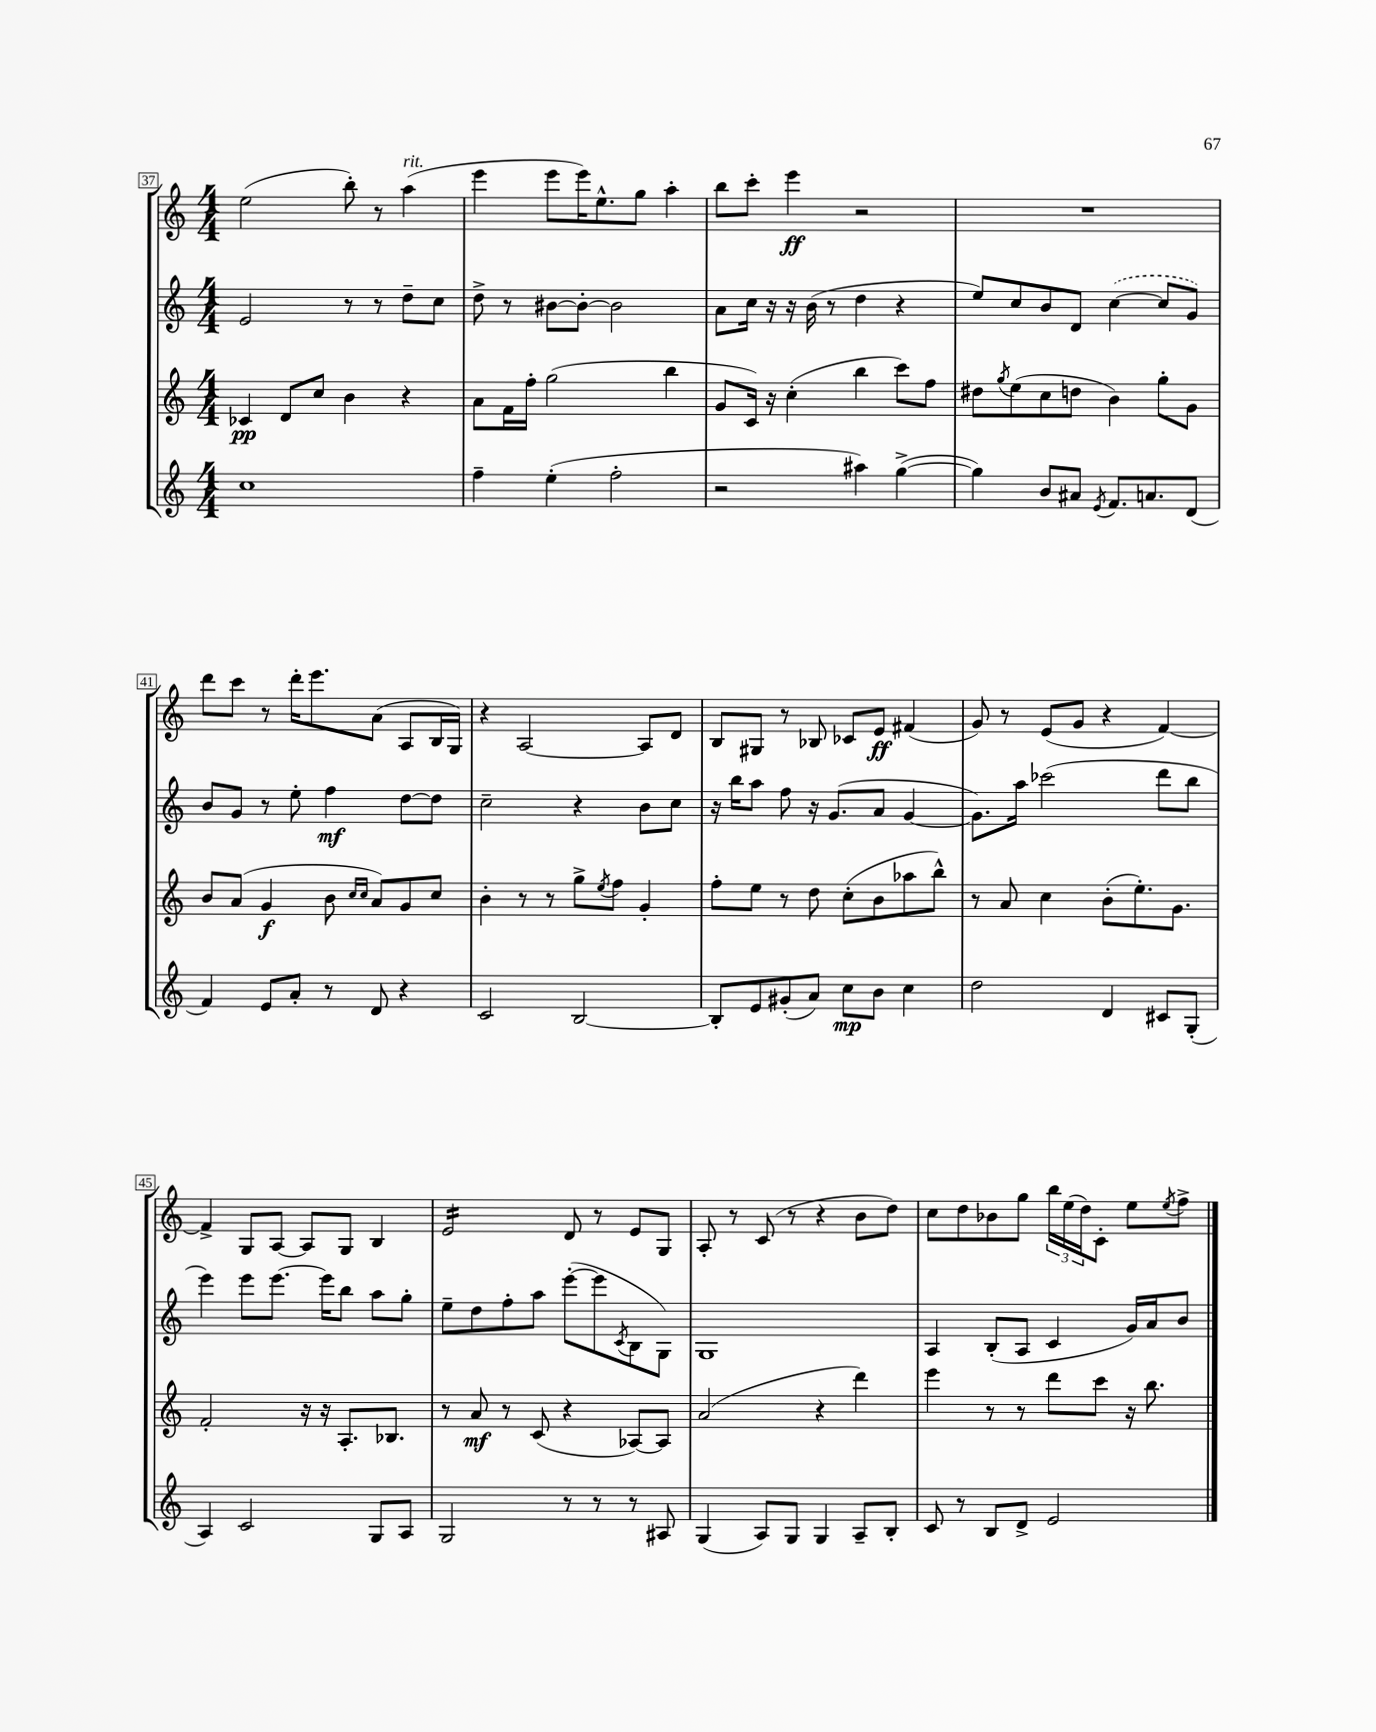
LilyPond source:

<<
\new StaffGroup <<
\new Staff = "s0" {
    \clef treble \key c \major \numericTimeSignature \time 4/4
    e''2( b''8-.) r8 a''4^\markup { \italic "rit." }( |
    e'''4 e'''8 e'''16) e''8.-^ g''8 a''4-. |
    b''8 c'''8-. e'''4\ff r2 |
    R1 |
    d'''8 c'''8 r8 d'''16-. e'''8. a'8( a8 b16 g16) |
    r4 a2~ a8 d'8 |
    b8 gis8 r8 bes8 ces'8 e'8\ff fis'4( |
    g'8) r8 e'8( g'8 r4 f'4~) |
    f'4-> g8 a8~ a8 g8 b4 |
    e'2:16 d'8 r8 e'8 g8 |
    a8-. r8 c'8( r8 r4 b'8 d''8) |
    c''8 d''8 bes'8 g''8 \tuplet 3/2 { b''16 e''16( d''16) } c'8-. e''8 \acciaccatura { e''8 } f''8-> \bar "|." |
}
\new Staff = "s1" {
    \clef treble \key c \major \numericTimeSignature \time 4/4
    e'2 r8 r8 d''8-- c''8 |
    d''8-> r8 bis'8~ bis'8~-. bis'2 |
    a'8 c''16 r16 r16 b'16( r8 d''4 r4 |
    e''8) c''8 b'8 d'8 \once \slurDashed c''4~( c''8 g'8) |
    b'8 g'8 r8 e''8-. f''4\mf d''8~ d''8 |
    c''2-- r4 b'8 c''8 |
    r16 b''16 a''8 f''8 r16 g'8.( a'8 g'4~ |
    g'8.) a''16 ces'''2( d'''8 b''8 |
    e'''4) e'''8 e'''8.~ e'''16 b''8 a''8 g''8-. |
    e''8-- d''8 f''8-. a''8 e'''8~-.( e'''8 \acciaccatura { c'8 } b8 g8) |
    g1 |
    a4 b8-.( a8 c'4 g'16) a'16 b'8 \bar "|." |
}
\new Staff = "s2" {
    \clef treble \key c \major \numericTimeSignature \time 4/4
    ces'4\pp d'8 c''8 b'4 r4 |
    a'8 f'16 f''16-. g''2( b''4 |
    g'8 c'16) r16 c''4-.( b''4 c'''8) f''8 |
    dis''8 \acciaccatura { g''8 } e''8( c''8 d''8 b'4) g''8-. g'8 |
    b'8 a'8( g'4\f b'8 \grace { c''16 c''16 } a'8) g'8 c''8 |
    b'4-. r8 r8 g''8-> \acciaccatura { e''8 } f''8 g'4-. |
    f''8-. e''8 r8 d''8 c''8-.( b'8 aes''8 b''8-^) |
    r8 a'8 c''4 b'8-.( e''8.-.) g'8. |
    f'2-. r16 r16 a8.-. bes8. |
    r8 a'8\mf r8 c'8( r4 aes8~) aes8 |
    a'2( r4 d'''4) |
    e'''4 r8 r8 d'''8 c'''8 r16 b''8. \bar "|." |
}
\new Staff = "s3" {
    \clef treble \key c \major \numericTimeSignature \time 4/4
    c''1 |
    f''4-- e''4-.( f''2-. |
    r2 ais''4) g''4~->( |
    g''4) b'8 ais'8 \acciaccatura { e'8 } f'8. a'8. d'8( |
    f'4) e'8 a'8-. r8 d'8 r4 |
    c'2 b2~ |
    b8-. e'8 gis'8-.( a'8) c''8\mp b'8 c''4 |
    d''2 d'4 cis'8 g8-.( |
    a4) c'2 g8 a8 |
    g2 r8 r8 r8 ais8 |
    g4( a8) g8 g4 a8-- b8-. |
    c'8 r8 b8 d'8-> e'2 \bar "|." |
}
>>
>>
\layout { \context { \Score currentBarNumber = #37 \override BarNumber.stencil = #(make-stencil-boxer 0.1 0.3 ly:text-interface::print) } }
